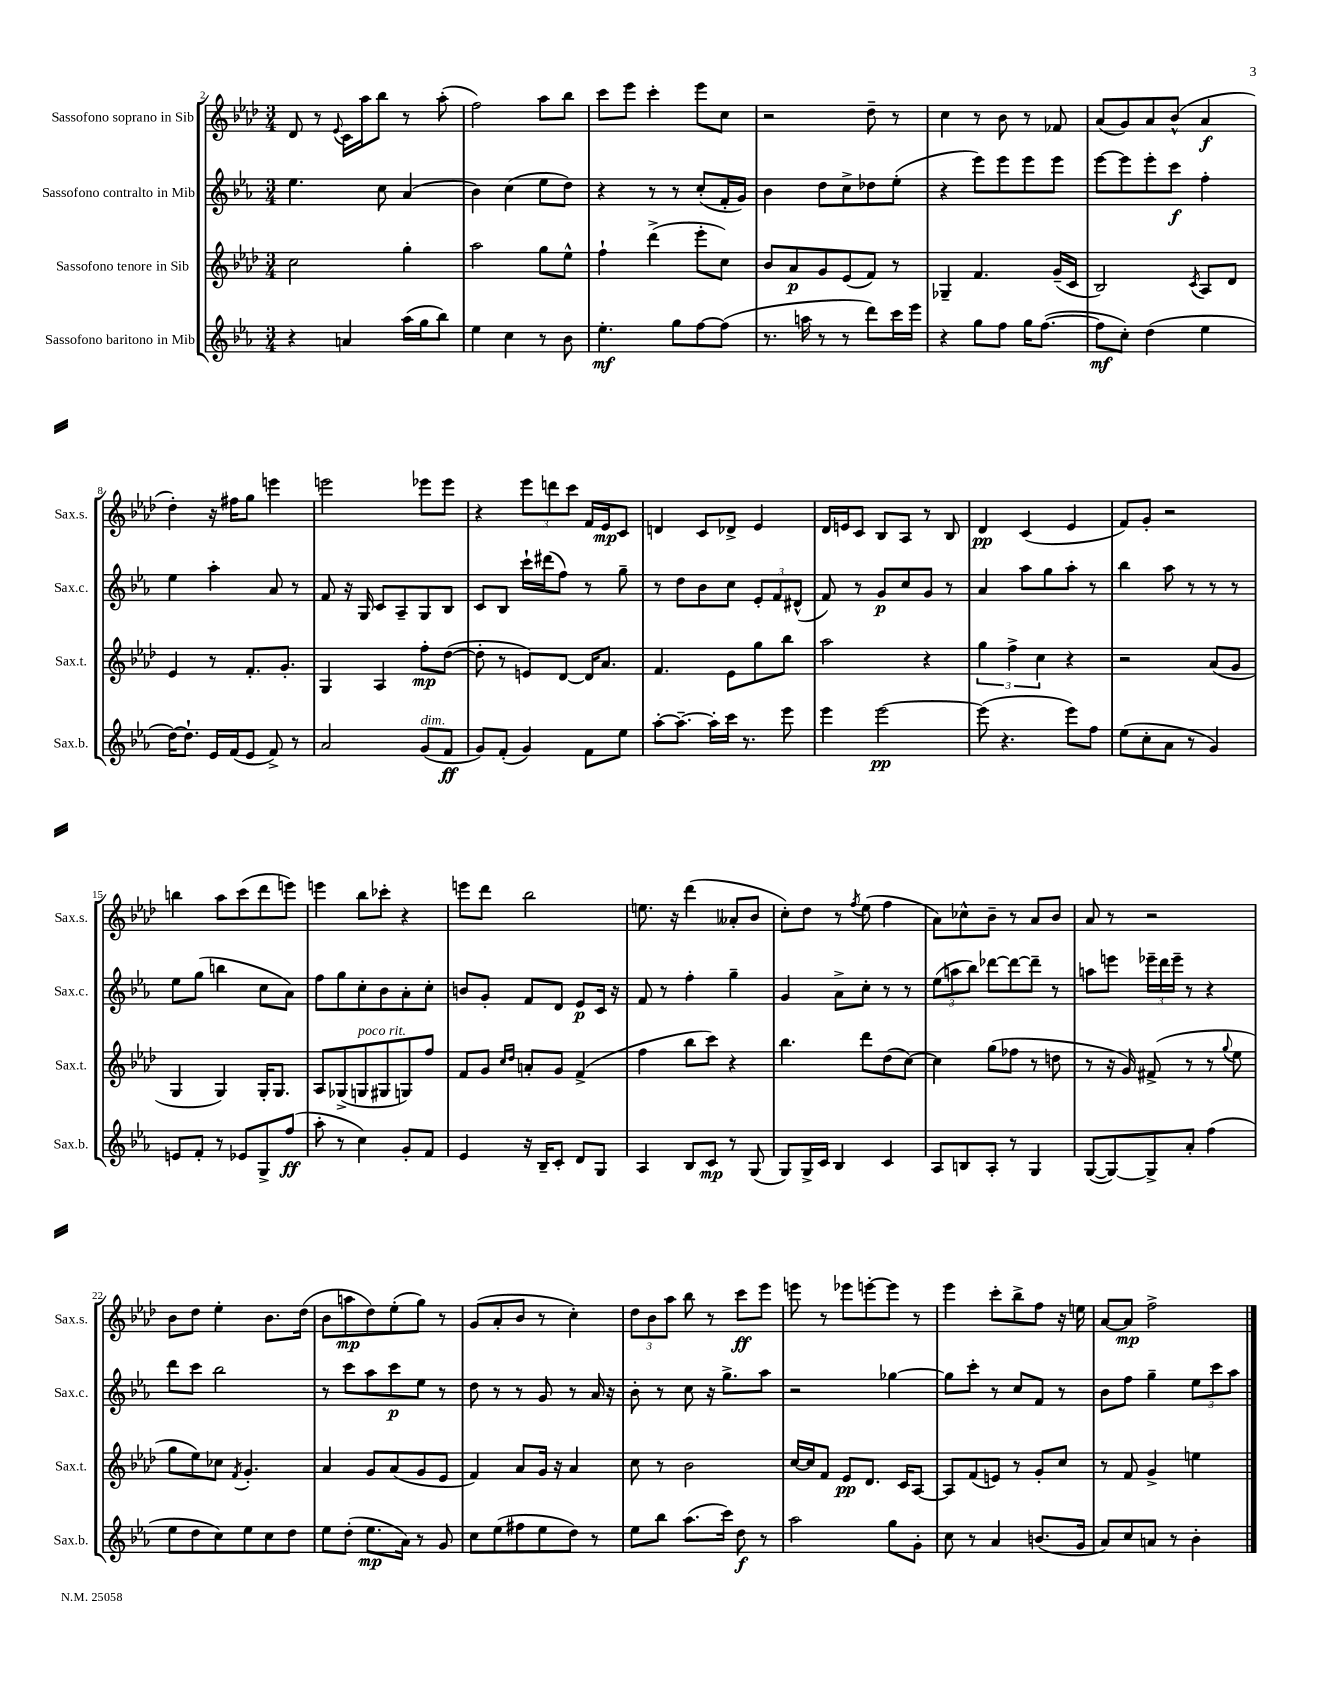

**kern	**kern	**kern	**kern
*staff4	*staff3	*staff2	*staff1
*clefG2	*clefG2	*clefG2	*clefG2
*k[b-e-a-]	*k[b-e-a-d-]	*k[b-e-a-]	*k[b-e-a-d-]
*M3/4	*M3/4	*M3/4	*M3/4
4r	2cc	4.ee-	8d-
.	.	.	8r
.	.	.	8qqe-
4a	.	.	16c
.	.	.	16aa-
.	.	8cc	8bb-
(16aa-	4gg'	(4a-	8r
16gg	.	.	.
8bb-)	.	.	(8aa-'
=	=	=	=
4ee-	2aa-	4b-)	2ff)
4cc	.	(4cc	.
8r	8gg	8ee-	8aa-
8b-	8ee-^^	8dd)	8bb-
=	=	=	=
4.ee-'	4ff`	4r	8ccc
.	.	.	8eee-
.	(4ddd-^	8r	4ccc'
8gg	.	8r	.
[8ff	8eee-'	(8cc'	8eee-
(8ff]	8cc)	16f'	8cc
.	.	16g)	.
=	=	=	=
8.r	8b-	4b-	2r
.	8a-	.	.
16aa	.	.	.
8r	8g	8dd	.
8r	(8e-	8cc^	.
8ddd)	8f)	8dd-	8dd-~
16ccc	8r	(8ee-'	8r
16eee-	.	.	.
=	=	=	=
4r	4G-~	4r	4cc
8gg	4.f	8eee-)	8r
8ff	.	8eee-	8b-
16gg	.	8eee-	8r
([8.ff	.	.	.
.	(16g~	8eee-	8f-
.	16c	.	.
=	=	=	=
8ff]	2B-)	[8eee-	(8a-
8cc')	.	8eee-]	8g)
(4dd	.	8eee-'	8a-
.	.	8ccc	(8b-^^
.	8qc	.	.
4ee-	8A-	4ff'	4a-
.	8d-	.	.
=	=	=	=
[16dd)	4e-	4ee-	4dd-')
8.dd`]	.	.	.
16e-	8r	4aa-'	16r
(16f	.	.	16ff#
8e-	8.f'	.	8gg
8f^)	.	8a-	4eee
.	8.g'	.	.
8r	.	8r	.
=	=	=	=
2a-	4G	8f	2eee
.	.	16r	.
.	.	16G	.
.	4A-	8c	.
.	.	8A-~	.
(8g	8ff'	8G	8eee-
8f	([8dd-	8B-	8eee-
=	=	=	=
8g)	8dd-']	8c	4r
(8f'	8r	8B-	.
4g)	8e)	16ccc`	12eee-
.	.	(16ddd#	.
.	.	.	12ddd
.	[8d-	8ff)	.
.	.	.	12ccc
8f	16d-]	8r	16f
.	8.a-	.	16e-
8ee-	.	8gg~	8c
=	=	=	=
[8aa-'	4.f	8r	4d
8.aa-~_	.	8dd	.
.	.	8b-	8c
16aa-']	.	.	.
16ccc	8e-	8cc	8d-^
8.r	.	.	.
.	8gg	12e-'	4e-
.	.	12f	.
8eee-	8bb-	.	.
.	.	(12d#^^	.
=	=	=	=
4eee-	2aa-	8f)	16d-
.	.	.	16e
.	.	8r	8c
[2eee-	.	8g	8B-
.	.	8cc	8A-
.	4r	8g	8r
.	.	8r	8B-
=	=	=	=
(8eee-]	6gg	4a-	4d-
4.r	.	.	.
.	6ff^	.	.
.	.	8aa-	(4c
.	6cc	.	.
.	.	8gg	.
8eee-)	4r	8aa-'	4e-
8ff	.	8r	.
=	=	=	=
(8ee-	2r	4bb-	8f)
8cc'	.	.	8g'
8a-	.	8aa-	2r
8r	.	8r	.
4g)	(8a-	8r	.
.	8g	8r	.
=	=	=	=
8e	4G	8ee-	4bb
8f'	.	(8gg	.
8r	4G)	4bb	8aa-
8e-	.	.	(8ccc
8G^	16G'	8cc	8ddd-
.	8.G	.	.
(8ff	.	8a-)	8eee)
=	=	=	=
8aa-'	8A-	8ff	4eee
8r	(8G-^	8gg	.
4cc)	8G	8cc'	8bb-
.	8G#	8b-	8ccc-'
8g'	8G)	8a-'	4r
8f	8ff	8cc'	.
=	=	=	=
4e-	8f	8b	8eee
.	8g	8g'	8ddd-
.	16qqcc	.	.
.	16qqdd-	.	.
16r	8a'	8f	2bb-
16B-~	.	.	.
8c'	8g	8d	.
8d	(4f^	8e-	.
8G	.	16c	.
.	.	16r	.
=	=	=	=
4A-	4ff	8f	8.ee
.	.	8r	.
.	.	.	16r
8B-	8bb-	4ff'	(4ddd-
8c	8ccc)	.	.
8r	4r	4gg~	8a--'
(8G	.	.	8b-
=	=	=	=
8G)	4.bb-	4g	8cc')
16G^	.	.	8dd-
16c	.	.	.
4B-	.	8a-^	8r
.	.	.	8qff
.	8ddd-	8cc'	(8ee-
4c	(8dd-	8r	4ff
.	[8cc)	8r	.
=	=	=	=
8A-	4cc]	(12ee-	8a-)
.	.	12aa	.
8B	.	.	8cc-^^
.	.	12bb-)	.
8A-'	(8gg	[8ddd-	8b-~
8r	8ff-	8ddd-_	8r
4G	8r	8ddd-~]	8a-
.	8dd	8r	8b-
=	=	=	=
([8G	8r	8aa	8a-
8G_)	16r	8eee	8r
.	16g)	.	.
8G^]	(8f#^	24eee-~	2r
.	.	24ddd	.
.	.	24eee-~	.
8a-'	8r	8r	.
(4ff	8r	4r	.
.	8qqgg	.	.
.	8ee-	.	.
=	=	=	=
8ee-	8gg	8ddd	8b-
8dd	8ee-)	8ccc	8dd-
8cc)	8cc-	2bb-	4ee-'
.	8qf	.	.
8ee-	4.g'	.	.
8cc	.	.	8.b-
8dd	.	.	.
.	.	.	(16dd-
=	=	=	=
8ee-	4a-	8r	8b-
(8dd'	.	8ccc	8aa
8.ee-	8g	8aa-	8dd-)
.	(8a-	8ccc	(8ee-'
16a-)	.	.	.
8r	8g	8ee-	8gg)
8g	8e-	8r	8r
=	=	=	=
8cc	4f)	8dd	(8g
(8ee-	.	8r	8a-'
8ff#	8a-	8r	8b-
8ee-	16g	8g	8r
.	16r	.	.
8dd)	4a-	8r	4cc')
8r	.	16a-	.
.	.	16r	.
=	=	=	=
8ee-	8cc	8b-'	12dd-
.	.	.	12b-
8bb-	8r	8r	.
.	.	.	12aa-
(8.aa-	2b-	8cc	8bb-
.	.	16r	8r
16ccc)	.	8.gg^	.
8dd	.	.	8ccc
8r	.	8aa-	8eee-
=	=	=	=
2aa-	[16cc	2r	8eee
.	16cc]	.	.
.	8f	.	8r
.	8e-	.	8eee-
.	8.d-	.	[8eee'
8gg	.	[4gg-	8eee]
.	16c	.	.
8g'	[8A-	.	8r
=	=	=	=
8cc	8A-]	8gg-]	4eee-
8r	(8f	8ccc'	.
4a-	8e)	8r	8ccc'
.	8r	8cc	8bb-^
(8.b	8g'	8f	8ff
.	8cc	8r	16r
16g	.	.	16ee
=	=	=	=
8a-)	8r	8b-	[8a-
8cc	8f	8ff	8a-]
8a	4g^	4gg~	2ff^
8r	.	.	.
4b-'	4ee	12ee-	.
.	.	12ccc	.
.	.	12aa-	.
==	==	==	==
*-	*-	*-	*-
